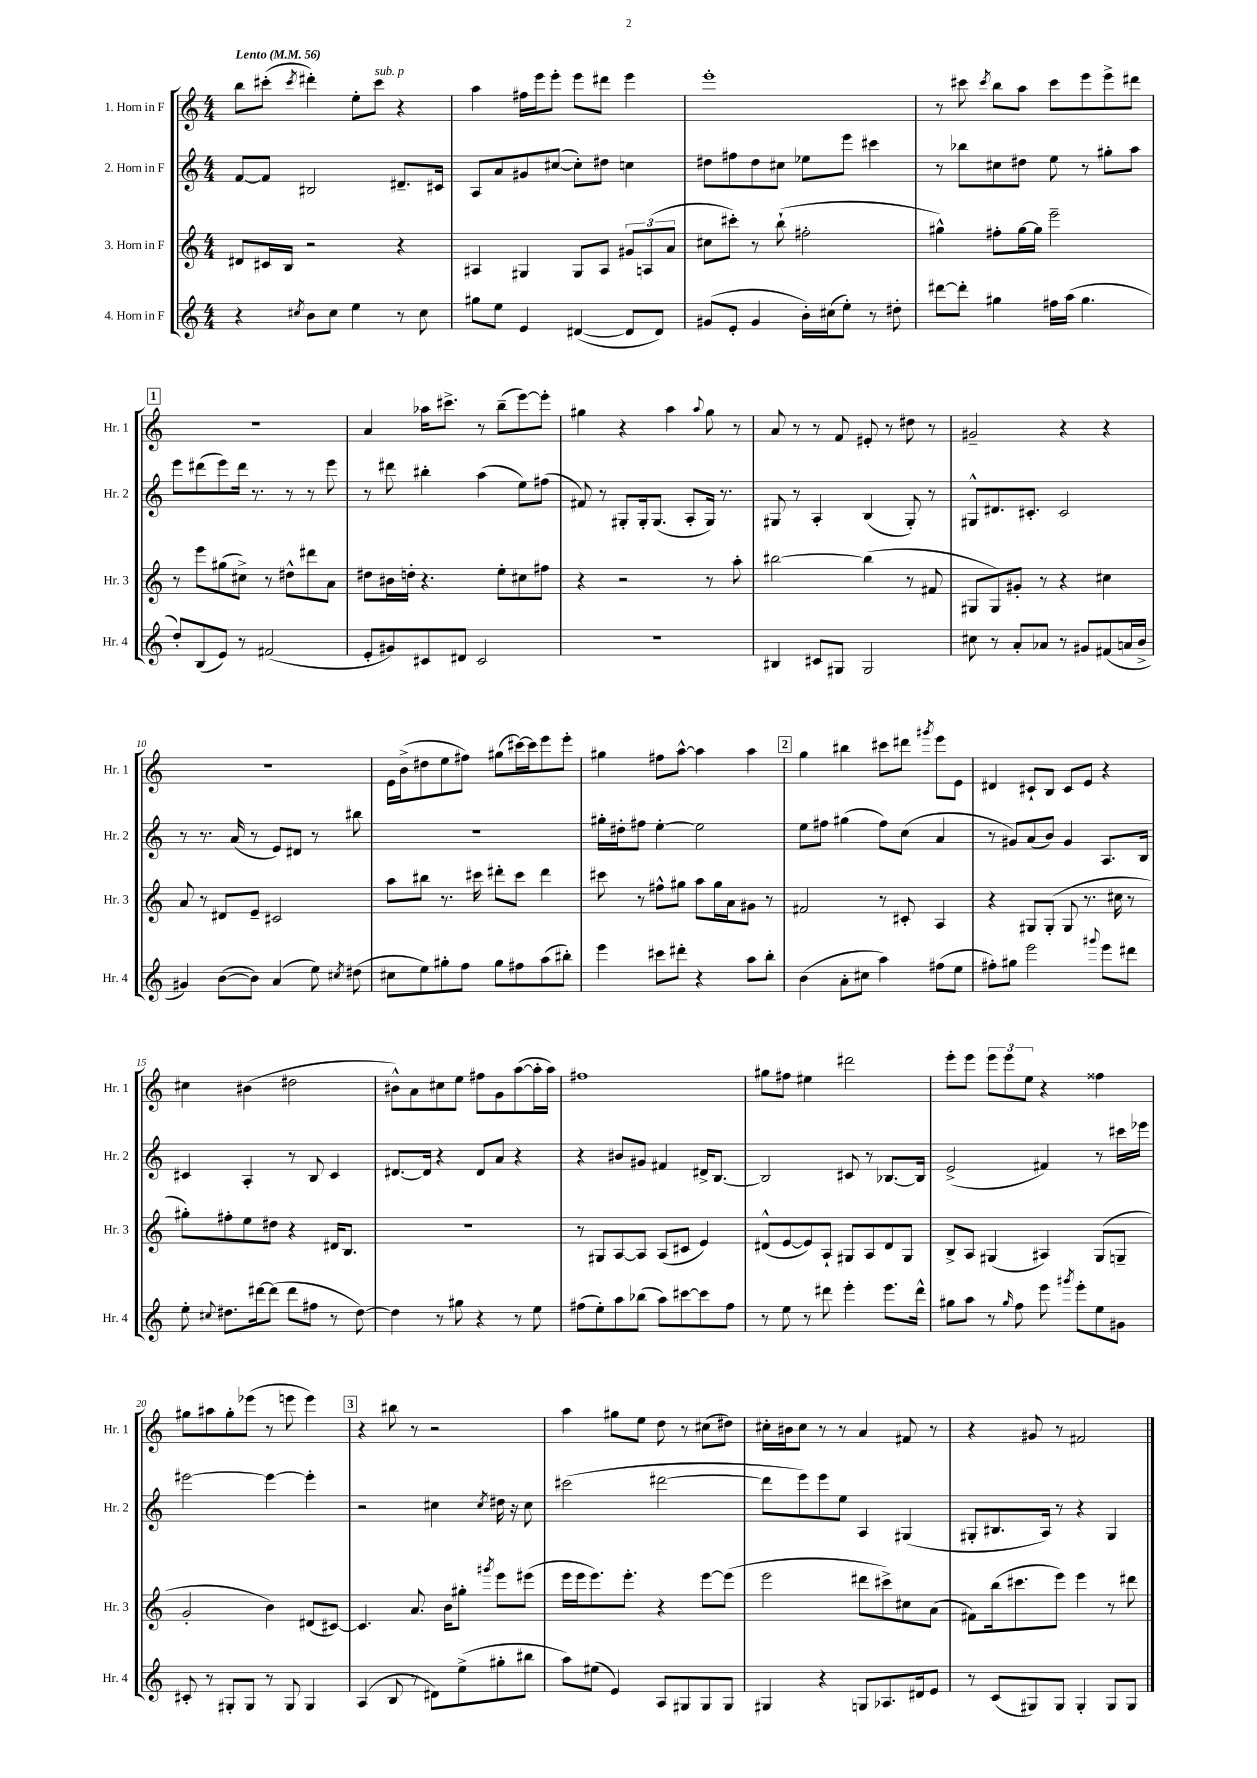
<<
\new StaffGroup <<
\new Staff = "s0" \with { instrumentName = "1. Horn in F" shortInstrumentName = "Hr. 1" } {
    \clef treble \key c \major \numericTimeSignature \time 4/4 \tempo "Lento" 4 = 56
    \autoBeamOff b''8[ cis'''8]-.( \acciaccatura { cis'''8 } dis'''4-.) e''8[-. cis'''8]^\markup { \italic "sub. p" } r4 |
    a''4 fis''16[ e'''16 e'''8]-. e'''8[ dis'''8] e'''4 |
    e'''1-. |
    r8 cis'''8 \acciaccatura { cis'''8 } b''8[ a''8] cis'''8[ e'''8 e'''8-> dis'''8] |
    \mark \markup { \box "1" } R1 |
    a'4 aes''16[ cis'''8.]-> r8 b''8[--( e'''8~) e'''8]-. |
    gis''4 r4 a''4 \appoggiatura { a''8 } gis''8 r8 |
    a'8 r8 r8 f'8 eis'8-. r8 dis''8 r8 |
    gis'2-- r4 r4 |
    R1 |
    e'16[ b'16->( dis''8 e''8 fis''8]) gis''8[( cis'''16~) cis'''16 e'''8 e'''8]-. |
    gis''4 fis''8[ a''8]~-^ a''4 a''4 |
    \mark \markup { \box "2" } g''4 bis''4 cis'''8[ dis'''8] \acciaccatura { gis'''8 } e'''8[ e'8] |
    dis'4 cis'8[-! b8] cis'8[ e'8] r4 |
    cis''4 bis'4( dis''2 |
    bis'8[-^) a'8 cis''8 e''8] fis''8[ g'8 a''8~( a''16-. a''16]) |
    fis''1 |
    gis''8[ fis''8] eis''4 dis'''2 |
    e'''8[-. e'''8] \tuplet 3/2 { e'''8[ e'''8 e''8] } r4 fisis''4 |
    gis''8[ ais''8 gis''8-. ees'''8]( r8 e'''8 e'''4) |
    \mark \markup { \box "3" } r4 bis''8 r8 r2 |
    a''4 gis''8[ e''8] d''8 r8 cis''8[( dis''8]) |
    cis''16[-. bis'16 cis''8] r8 r8 a'4 fis'8 r8 |
    r4 gis'8 r8 fis'2 \bar "|." |
}
\new Staff = "s1" \with { instrumentName = "2. Horn in F" shortInstrumentName = "Hr. 2" } {
    \clef treble \key c \major \numericTimeSignature \time 4/4
    \autoBeamOff f'8[~ f'8] bis2 dis'8.[-- cis'16] |
    a8[ a'8 gis'8 cis''8]~( cis''8[-.) dis''8] c''4 |
    dis''8[ fis''8 dis''8 cis''8] ees''8[ e'''8] cis'''4 |
    r8 bes''8[ cis''8 dis''8] e''8 r8 gis''8[-. a''8] |
    \mark \markup { \box "1" } e'''8[ dis'''8( e'''8) dis'''16] r8. r8 r8 e'''8 |
    r8 dis'''8 bis''4-. a''4( e''8[) fis''8]( |
    fis'8) r8 gis8[-. gis16-. gis8.]( a8[-. gis16]) r8. |
    gis8 r8 a4-. b4( gis8-.) r8 |
    gis8[-^ dis'8. cis'8.]-. cis'2 |
    r8 r8. a'16( r8 e'8[) dis'8] r8 bis''8 |
    R1 |
    gis''16[-. dis''16-. fis''8] e''4~-. e''2 |
    \mark \markup { \box "2" } e''8[ fis''8] gis''4( fis''8[) c''8]( a'4 |
    r8 gis'8[) a'8( b'8]) gis'4 a8.[ b16] |
    cis'4 a4-. r8 b8 cis'4 |
    dis'8.[~ dis'16] r4 dis'8[ a'8] r4 |
    r4 bis'8[ gis'8] fis'4 dis'16[-> b8.]~ |
    b2 cis'8 r8 bes8.[~ bes16] |
    e'2->( fis'4) r8 cis'''16[ ees'''16] |
    eis'''2~ eis'''4~ eis'''4-. |
    \mark \markup { \box "3" } r2 cis''4 \acciaccatura { cis''8 } dis''16 r16 cis''8 |
    cis'''2( dis'''2~ |
    dis'''8[ e'''8) e'''8 e''8] a4 gis4( |
    gis8[-. bis8. a16]) r8 r4 gis4 \bar "|." |
}
\new Staff = "s2" \with { instrumentName = "3. Horn in F" shortInstrumentName = "Hr. 3" } {
    \clef treble \key c \major \numericTimeSignature \time 4/4
    \autoBeamOff dis'8[ cis'16 b16] r2 r4 |
    ais4 gis4 gis8[ ais8] \tuplet 3/2 { gis'8[ a8( a'8] } |
    cis''8[ cis'''8]-.) r8 b''8-!( fis''2-. |
    gis''4-^) fis''8[-. gis''16~ gis''16] e'''2-- |
    \mark \markup { \box "1" } r8 e'''8[ gis''8( cis''8]->) r8 dis''8[-^ dis'''8 a'8] |
    dis''8[ bis'16 d''16]-. r4. e''8[-. cis''8 fis''8] |
    r4 r2 r8 a''8-. |
    bis''2~ bis''4( r8 fis'8 |
    gis8[ gis8) gis'8]-. r8 r4 cis''4 |
    a'8 r8 dis'8[ e'8]-- cis'2 |
    a''8[ bis''8] r8. cis'''16 dis'''8[-. cis'''8] dis'''4 |
    cis'''8 r8 fis''8[-^ gis''8] a''8[ gis''16 a'16 gis'8] r8 |
    \mark \markup { \box "2" } fis'2 r8 cis'8-. a4 |
    r4 gis8[ gis8]-.( gis8 r8. cis''16 r8 |
    gis''8[-.) fis''8-. e''8 dis''8] r4 dis'16[ b8.] |
    R1 |
    r8 gis8[ a8~ a8] a8[( cis'8] e'4) |
    dis'8[-^( e'8~ e'8) a8]-! gis8[ a8 dis'8 gis8] |
    b8[-> a8] gis4( ais4) gis8[( g8]-- |
    g'2-. b'4) dis'8[( cis'8]~) |
    \mark \markup { \box "3" } cis'4. a'8. b'16[ gis''8]-. \acciaccatura { gis'''8 } e'''8[ eis'''8]( |
    e'''16[ e'''16 e'''8.) e'''8.]-. r4 e'''8[~ e'''8]( |
    e'''2 dis'''8[ cis'''8->) cis''8 a'8]( |
    fis'8[) b''16( cis'''8. e'''8]) e'''4 r8 dis'''8 \bar "|." |
}
\new Staff = "s3" \with { instrumentName = "4. Horn in F" shortInstrumentName = "Hr. 4" } {
    \clef treble \key c \major \numericTimeSignature \time 4/4
    \autoBeamOff r4 \acciaccatura { cis''8 } b'8[ cis''8] e''4 r8 cis''8 |
    gis''8[ e''8] e'4 dis'4~( dis'8[ dis'8]) |
    gis'8[( e'8]-. gis'4 b'16[-.) cis''16( e''8]-.) r8 dis''8-. |
    dis'''8[~ dis'''8]-. gis''4 fis''16[ a''16]( gis''4. |
    \mark \markup { \box "1" } d''8[-.) b8( e'8]) r8 fis'2( |
    e'8[-. gis'8) cis'8 dis'8] cis'2 |
    R1 |
    bis4 cis'8[ gis8] gis2 |
    cis''8 r8 a'8[-. aes'8] r8 gis'8[ fis'8( a'16 b'16]-> |
    gis'4) b'8[~( b'8]) a'4( e''8) \acciaccatura { cis''8 } dis''8( |
    cis''8[ e''8) gis''8-. f''8] gis''8[ fis''8 a''8( bis''8]-.) |
    e'''4 cis'''8[ dis'''8]-. r4 a''8[ b''8]-. |
    \mark \markup { \box "2" } b'4( a'8[-. cis''8] a''4) fis''8[( e''8] |
    fis''8[-.) gis''8] e'''2 \appoggiatura { gis'''8 } e'''8[ dis'''8] |
    e''8-. \appoggiatura { cis''8 } dis''8.[ dis'''16~ dis'''8]( dis'''8[ fis''8] r8 dis''8~) |
    dis''4 r8 gis''8 r4 r8 e''8 |
    fis''8[( e''8-.) a''8 bes''8]( a''8[) cis'''8~ cis'''8 fis''8] |
    r8 e''8 r8 dis'''8 e'''4-. e'''8.[ dis'''16]-^ |
    gis''8[ a''8] r8 \grace { gis''16 } f''8 e'''8 \acciaccatura { gis'''8 } e'''8[-. e''8 gis'8] |
    cis'8-. r8 gis8[-. gis8] r8 gis8 gis4 |
    \mark \markup { \box "3" } a4( b8 r8 dis'8[) e''8->( gis''8-. bis''8] |
    a''8[) eis''8]( e'4) a8[ gis8 gis8 gis8] |
    gis4 r4 g8[ aes8. dis'16 e'8] |
    r8 c'8[( gis8) gis8] gis4-. gis8[ gis8] \bar "|." |
}
>>
>>
